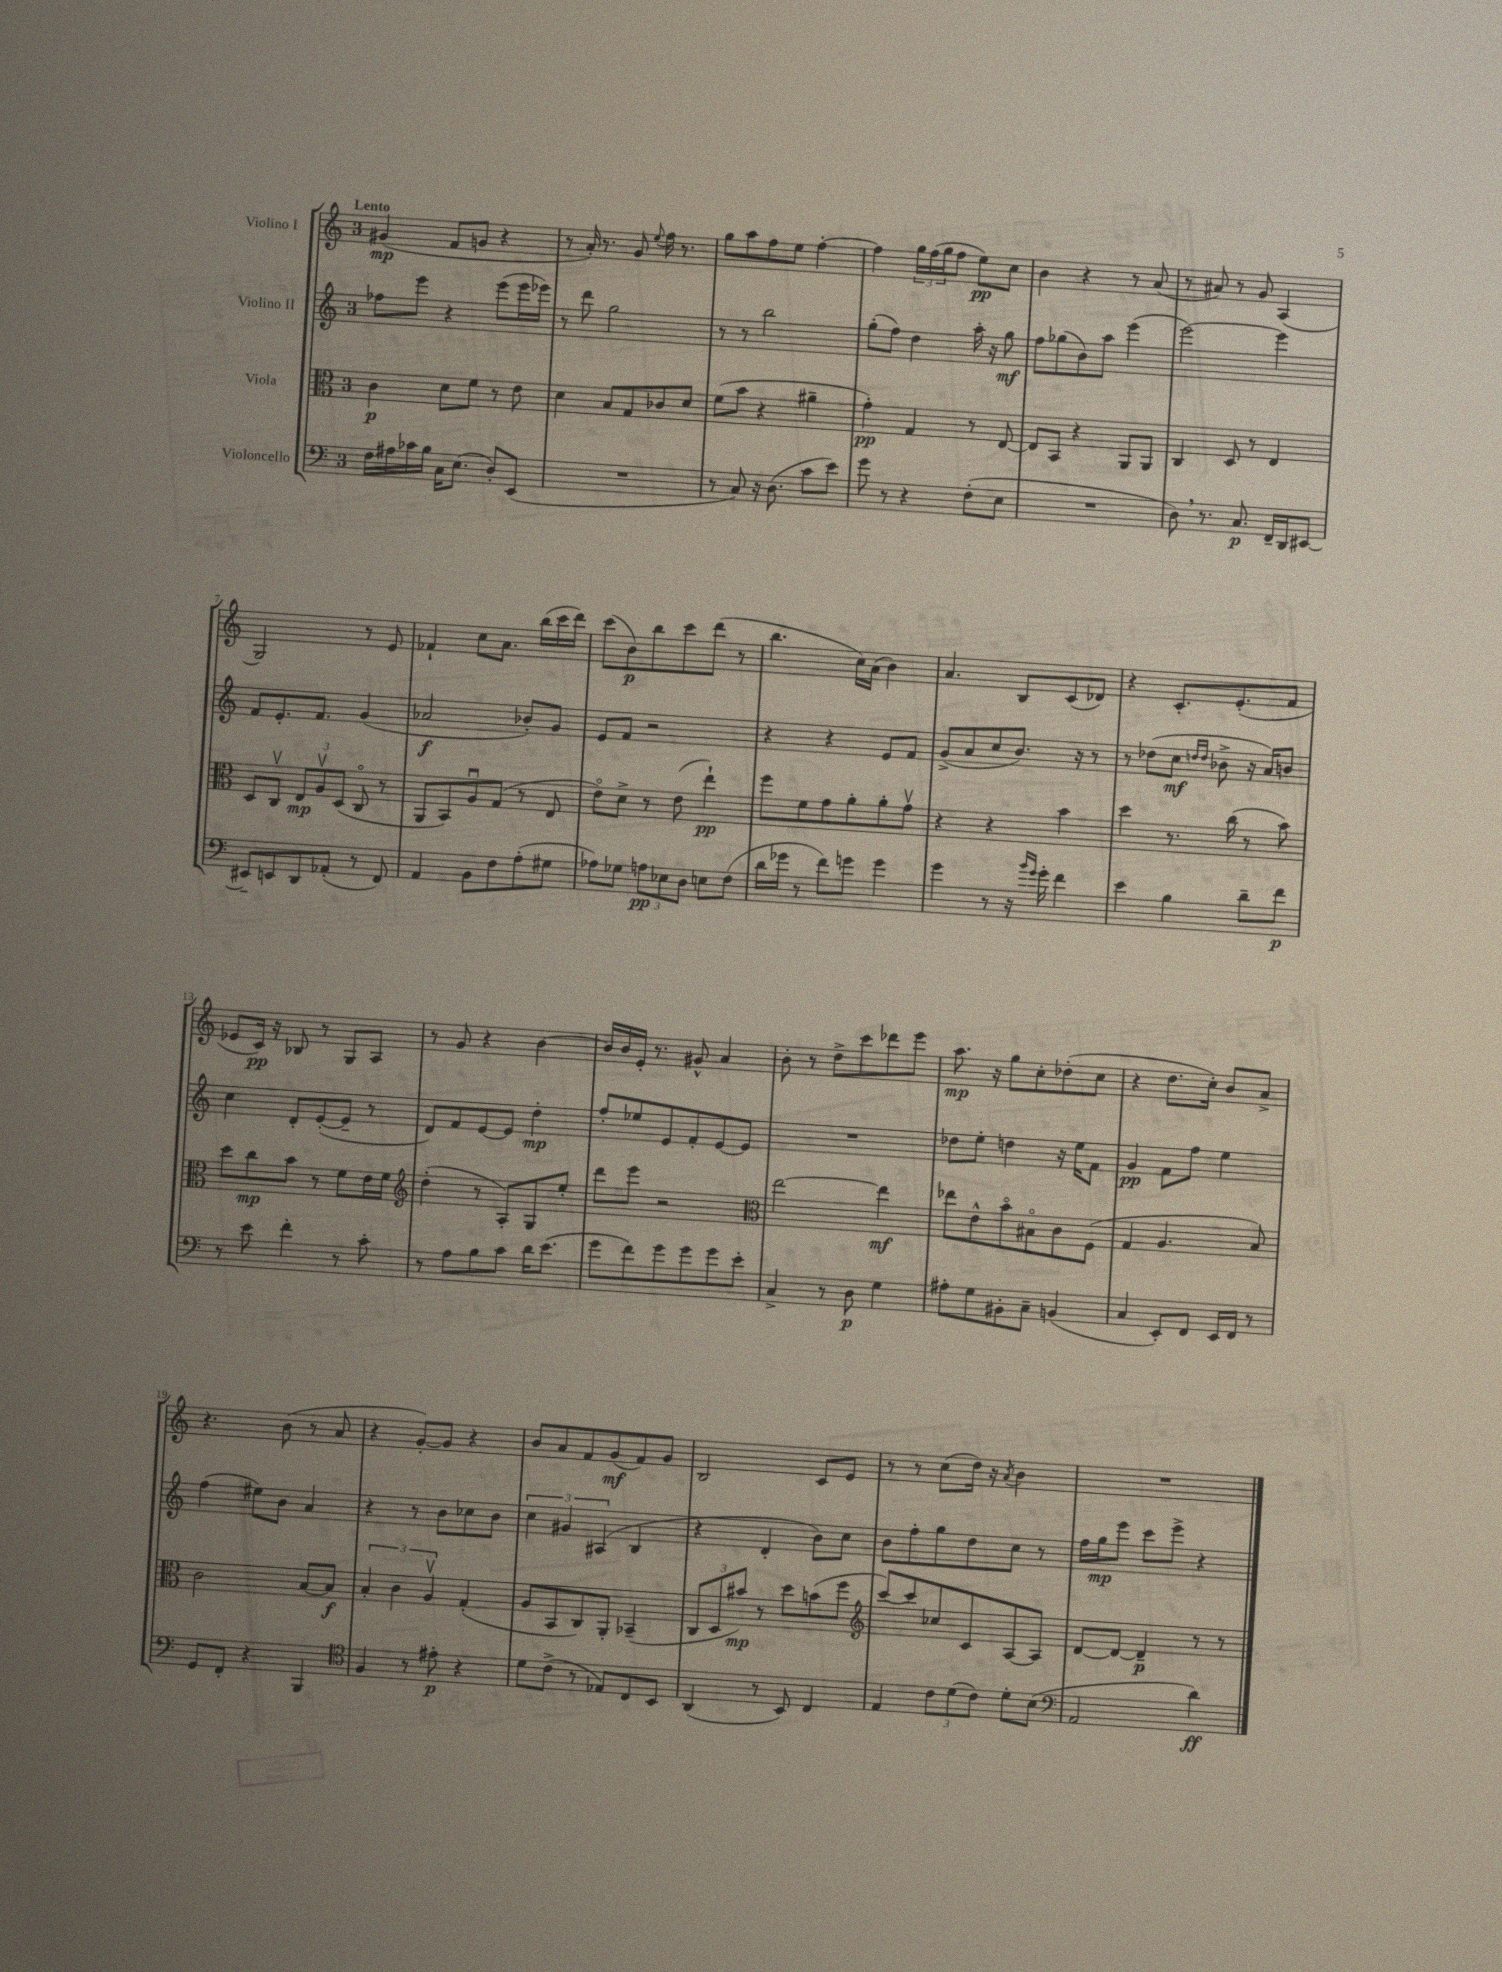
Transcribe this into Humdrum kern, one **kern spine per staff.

**kern	**kern	**kern	**kern
*staff4	*staff3	*staff2	*staff1
*clefF4	*clefC3	*clefG2	*clefG2
*k[]	*k[]	*k[]	*k[]
*M3/4	*M3/4	*M3/4	*M3/4
16F\LL	4c\	8ff-\L	(4g#/
16A#\	.	.	.
16c-\	.	8eee\J	.
16B\JJ	.	.	.
16C\LK	8d\L	4r	8f/L
(8.E\J	.	.	.
.	8f\J	.	8g/J
8D'/L)	8r	(8eee\L	4r
(8EE/J	8e\	16eee\L	.
.	.	16eee-\JJ)	.
=	=	=	=
2.r	4d\	8r	8r
.	.	8ddd\	16a'/)
.	.	.	8.r
.	8B/L	2gg\	.
.	8G/	.	8g/
.	.	.	8qqee/
.	8c-/	.	16ff\
.	.	.	8.r
.	8d/J	.	.
=	=	=	=
8r	(8f\L	8r	8gg\L
8C/)	8b\J	8r	8aa\
16r	4r	2bb\	8ff\
(8.D\	.	.	.
.	.	.	8ee\J
8c\L	4a#~\	.	[4ff'\
8e\J)	.	.	.
=	=	=	=
8g\	4g'\)	(8gg'\L	4ff\]
8r	.	8ff\J)	.
4r	4G/	4dd\	24gg\LL
.	.	.	(24ff\
.	.	.	24gg\J
.	.	.	8ff\J
(8F'\L	8r	16aa'\	8ee\L)
.	.	16r	.
8E\J	[8E/	8gg\	8cc\J
=	=	=	=
2.r	8E/]L	8ff\L	4b\
.	8BB/J	(8gg-\	.
.	4r	8b\)	4r
.	.	8aa\J	.
.	8AA/L	(4eee\	8r
.	8AA/J	.	(8a/
=	=	=	=
8D\)	4C/	[2eee\)	8r
8.r	.	.	8a#/)
.	8D/	.	8r
8.C/	.	.	.
.	8r	.	8g/
16FF~/LL	4E/	4eee\]	(4A/
16DD/J	.	.	.
[8EE#/J	.	.	.
=	=	=	=
8EE#~/]L	8D/L	8f/L	2G/)
8EE/	8Cv/J	8.e'/	.
8DD/	12E/L	.	.
.	.	8.f/J	.
.	12Av/	.	.
(8AA-'/J	.	.	.
.	(12D/J	.	.
8r	8Co/	(4g/	8r
8FF/)	8r	.	8e/
=	=	=	=
4AA/	8AA/L	2a-/	4f-`/
.	8BB/)	.	.
8BB\L	8Au/	.	8cc\L
8F\	(8G/J	.	8.a\J
(8A'\	8r	8b-'/L)	.
.	.	.	(16bb\LL
8G#\J	8E/	8g/J	16ccc\
.	.	.	16ddd\JJ)
=	=	=	=
8A-\L)	8eo\L)	8e/L	(8ccc\L
8G-\J	8d^\J	8f/J	8b\)
12A\L	8r	2r	8bb\
12E-\	.	.	.
.	(8e\	.	8ccc\
12D\J	.	.	.
8E\L	4ee`\)	.	(8ddd\J
(8F\J	.	.	8r
=	=	=	=
16d\LL	8ff\L	4r	4.bb\
16g-\JJ	.	.	.
8r	8f\	.	.
8f\L)	8g\	4r	.
8g\J	8a'\	.	16cc\LL)
.	.	.	(16a\JJ
4g\	8a'\	8e/L	4b\)
.	8gv\J	8f/J	.
=	=	=	=
4g\	4r	(8g^/L	4.a/
.	.	8a/	.
8r	4r	8cc/	.
16r	.	8.b/J)	8B/L
16qqb/LL	.	.	.
16qqg/JJ	.	.	.
16g'\	.	.	.
4f\	4b\	.	(8c/
.	.	16r	.
.	.	8r	8d-/J)
=	=	=	=
4e\	4dd\	8r	4r
.	.	(8dd-\L	.
4B\	8.r	8cc\J	8.c'/L
.	.	16qqdd/LL	.
.	.	16qqdd/JJ	.
.	.	8b-^\	.
.	(16cc\	.	(8.e'/
8d~\L	8r	16r	.
.	.	16a/LK)	.
8f\J	8b\)	8b/J	8f/J
=	=	=	=
8r	8dd\L	4cc\	8e-/L
8e\	8cc\	.	16c/Jk)
.	.	.	16r
4f'\	8b\J	8d'/L	8B-/
.	8r	([8e'/	8r
8r	8f\L	8e~/]J	8G/L
8c'\	16e\L	8r	8A/J
.	16f\JJ	.	.
=	=	=	=
*	*clefG2	*	*
8r	(4dd'\	8d/L)	8r
8A\L	.	8f/	8g/
8B\	8r	[8e/	4r
8c\J	8A'/L)	8e/]J	.
16d\LK	8G/	4dd'\	[4b\
(8.e\J	.	.	.
.	8ee'/J	.	.
=	=	=	=
8g\L	8ddd\L	8ff'/L	16b/]LL
.	.	.	16b/
8f\)	8eee\J	8ee-/	16e'/JJ
.	.	.	8.r
8g\	2r	8e/	.
8g\	.	8f'/	8g#^^/
8g\	.	[8e/	4a/
8e'\J	.	8e/]J	.
=	=	=	=
*	*clefC3	*	*
4C^/	[2ee\	2.r	8b'\
.	.	.	8r
8r	.	.	8dd^\L
8D\	.	.	8ccc\
4G\	4ee\]	.	8ddd-\
.	.	.	8eee\J
=	=	=	=
8A#'\L	8ee-\L	8dd-\L	8.aa\
8G\	8e^^\	8ee'\J	.
.	.	.	16r
8BB#'\	8bo\	4dd\	8gg\L
8C~\J	8B#o\	.	8cc'\
(4BB/	8c\	16r	(8dd-'\
.	.	16ee\LK	.
.	(8F\J	8f\J	8cc\J
=	=	=	=
4C/	4G/	4g/	4r
8EE'/L)	4.A/	8f\L	8.dd\L
8FF/J	.	8ff\J	.
.	.	.	16cc'\Jk)
16EE/LL	.	4ee\	8b/L
16FF/JJ	.	.	.
8r	8B/)	.	8a^/J
=	=	=	=
8GG/L	2c\	(4ff\	4.r
8FF'/J	.	.	.
4r	.	8ee#\L)	.
.	.	8b\J	(8b\
4BBB/	[8B/L	4a/	8r
.	8B/]J	.	8a/
=	=	=	=
*clefC4	*	*	*
4F/	6B'/	4r	4r
.	6c\	.	.
8r	.	8r	[8g'/L)
.	6Av/	.	.
8e#'\	.	8b\L	8g/]J
4r	(4G'/	8cc-\	4r
.	.	8b\J	.
=	=	=	=
8d\L	8A/L	6cc\	8b/L
(8c^\J	8BB/	.	8a/
.	.	6g#/	.
8r	8C/)	.	8f/
.	.	(6A#/	.
8E-/L)	8AA'/J	.	(8g/
8C/	(4BB-~/	4B/	8f/)
8BB/J	.	.	8g/J
=	=	=	=
(4AA/	12C/L	4r	2B/
.	12D/	.	.
.	12b#/J)	.	.
8r	8r	4d'/	.
8BB/)	8dd\L	.	.
4C/	(8b\	8b\L)	8c/L
.	8ff\J	8cc\J	8e/J
=	=	=	=
*	*clefG2	*	*
4E/	[8ccc/L)	8b\L	8r
.	8ccc/]	8ff'\	8r
12c\L	8cc-/	8gg\	(8cc\L
(12d\	.	.	.
.	8c/	8dd\	16dd\Jk)
12c\J)	.	.	.
.	.	.	16r
.	.	.	8qa/
8d'\L	[8A/	8cc\J	4b\
(8B\J	8A/]J	8r	.
=	=	=	=
*clefF4	*	*	*
2AA/	[8d/L	16ff\LL	2.r
.	.	16gg\J	.
.	8d/_J	8eee\J	.
.	4d~/]	8ccc\L	.
.	.	8eee^\J	.
4d\)	8r	4r	.
.	8r	.	.
==	==	==	==
*-	*-	*-	*-
